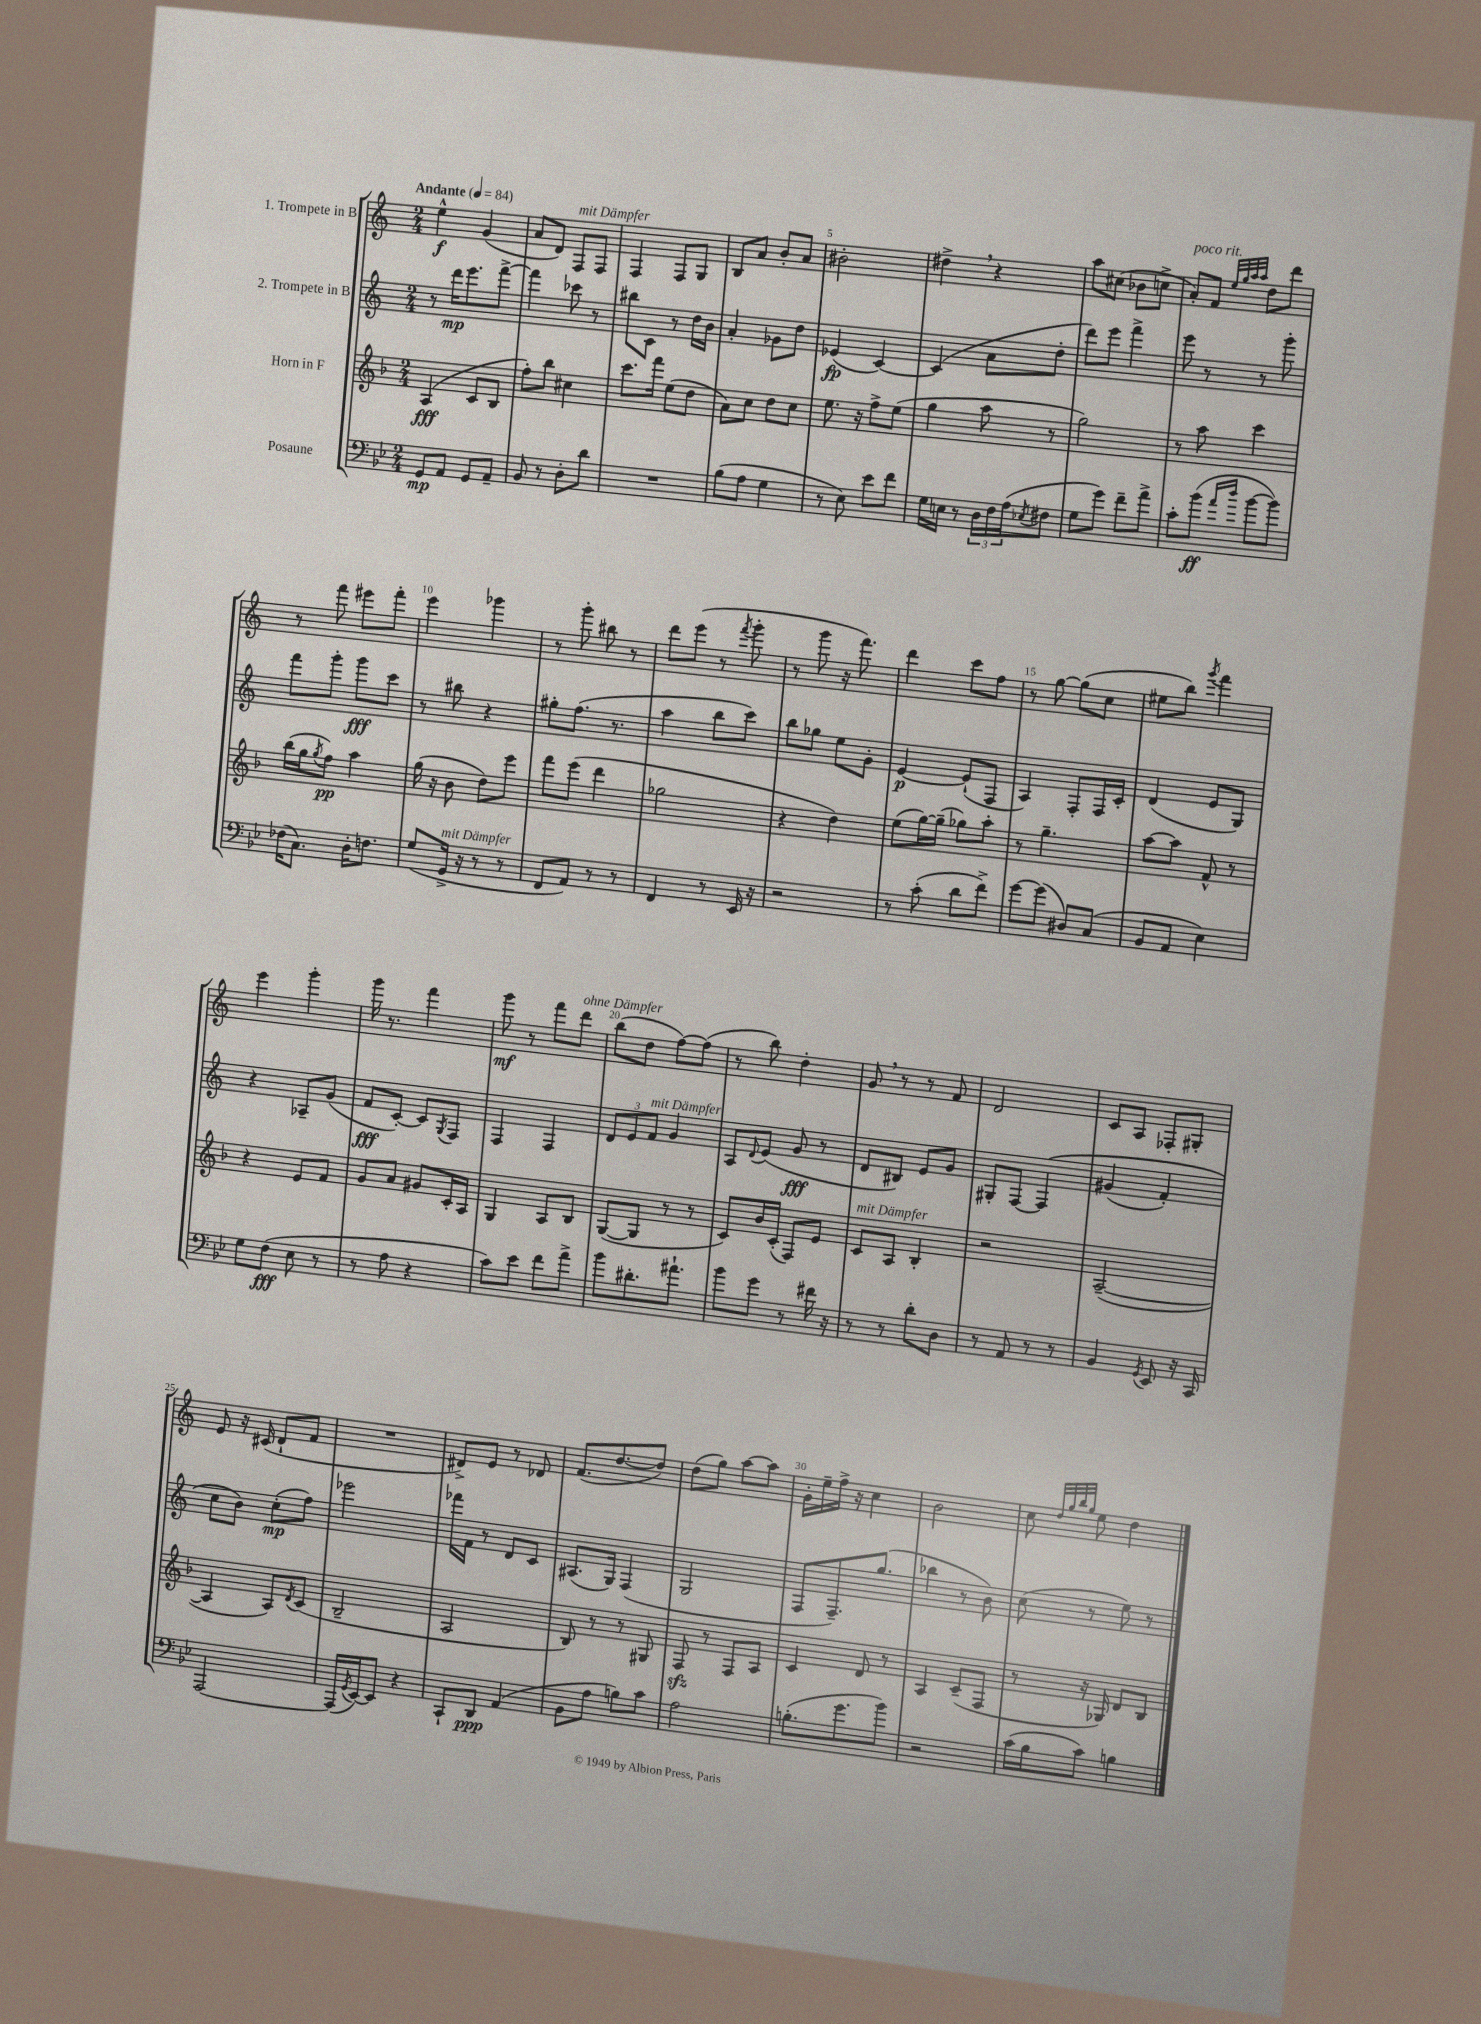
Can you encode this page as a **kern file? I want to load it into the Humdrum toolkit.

**kern	**kern	**kern	**kern
*staff4	*staff3	*staff2	*staff1
*clefF4	*clefG2	*clefG2	*clefG2
*k[b-e-]	*k[b-]	*k[]	*k[]
*M2/4	*M2/4	*M2/4	*M2/4
*MM84	*MM84	*MM84	*MM84
8GG	(4A	8r	4ee^^
8AA	.	16ddd	.
.	.	8.eee	.
8GG	8c	.	(4g
8AA~	8B-	[8fff^	.
=	=	=	=
8BB-	8ff')	4fff]	8a
8r	8bb-	.	8d)
8D'	4cc#	8ccc-	8F
8d	.	8r	8F
=	=	=	=
2r	8.ccc	8bb#	4F
.	.	8c	.
.	16fff	.	.
.	(8ee	8r	8F
.	8dd	16dd	8G
.	.	16b	.
=	=	=	=
(8B-	8a)	4a'	8B
8A	8cc	.	8a
4G	8dd	8g-	8b'
.	8cc	8dd	8a
=	=	=	=
8r	8.ee	(4e-	2b#'
8E-)	.	.	.
.	16r	.	.
8e-	8ff^	[4c)	.
8f	(8ee	.	.
=	=	=	=
16G	4gg	(4c]	4dd#^
16E	.	.	.
8r	.	.	.
24D	8aa	8a	4r
24F	.	.	.
(24A	.	.	.
8qE-	.	.	.
8F#	8r	8dd'	.
=	=	=	=
8G	2gg)	8ddd)	8aa
8g)	.	8eee	(8cc#
8f~	.	4fff^	8b-
8a^	.	.	8cc^
=	=	=	=
8c'	8r	8eee	8a')
(8b-	8aa	8r	8f
.	.	.	32qqee
.	.	.	32qqgg
16qqa	.	.	32qqaa
16qqdd	.	.	32qqaa
[8b-	4ccc	8r	8dd
8b-])	.	8ggg'	8ddd
=	=	=	=
(16F-	(16bb-	8fff	8r
8.C)	16gg	.	.
.	8qgg	.	.
.	8ff)	8ggg'	8fff
16D'	4aa	8ggg	8eee#
8.F	.	.	.
.	.	8ccc	8fff'
=	=	=	=
(8G	(16gg	8r	4eee
.	16r	.	.
16GG^	8b-	8bb#	.
16r	.	.	.
8r	8dd)	4r	4ggg-
8r	8eee	.	.
=	=	=	=
8FF	8fff	8gg#'	8r
8AA)	(8eee	(8.ff	8ggg'
8r	4ddd	.	8bb#
.	.	8.r	.
8r	.	.	8r
=	=	=	=
4FF	2gg-	4aa	8ddd
.	.	.	(8eee
8r	.	8bb	8r
.	.	.	8qfff
16EE-	.	8ccc)	8ggg'
16r	.	.	.
=	=	=	=
2r	4r	8bb	8r
.	.	8gg-	8ggg
.	4dd)	8ee	16r
.	.	.	8.fff)
.	.	8g'	.
=	=	=	=
8r	(8ee	[4e	4ddd
(8c'	[16gg)	.	.
.	(16gg~]	.	.
8d	8gg-)	(8e`]	8ccc
8f^)	8aa'	8F	8ff
=	=	=	=
[8g	8r	4A)	8r
(8g]	4.gg~	.	[8gg
8D#)	.	8F'	(8gg]
(8C	.	16F	8cc
.	.	16c'	.
=	=	=	=
8BB-	[8aa	(4d	8ee#
8AA	8aa]	.	8bb)
.	.	.	8qggg
4E-)	8f^^	8e	4fff
.	8r	8G)	.
=	=	=	=
8G	4r	4r	4eee
(8F	.	.	.
8E-	8e	8A-~	4ggg'
8r	8f	(8g	.
=	=	=	=
8r	8g	8f	16ggg
.	.	.	8.r
8A	8a	[8c')	.
4r	8g#	8c]	4fff
.	.	8qG	.
.	16c'	8F	.
.	16A	.	.
=	=	=	=
8c)	4G	4F	8ggg
8e-	.	.	8r
8f	8A	4F	8fff
8a^	8B-	.	8ddd
=	=	=	=
8b-	([8G	12d	(8bb
.	.	12e	.
8.d#'	8G]	.	8dd
.	.	12f	.
.	8r	4g	[8ff)
8.a#`	.	.	.
.	8r	.	(8ff]
=	=	=	=
8b-	8c)	8A	8r
.	.	8qqd	.
8g	16b-	(8e	8bb)
.	(16c'	.	.
8r	8F)	8g	4dd'
16f#	8e	8r	.
16r	.	.	.
=	=	=	=
8r	8c	8d	8g
8r	8A	8B#)	8r
8d'	4B-'	8e	8r
8D	.	8g	8f
=	=	=	=
8r	2r	8G#'	2d
8AA	.	[8F	.
8r	.	&(4F]	.
8r	.	.	.
=	=	=	=
4BB-	([2A~	(4g#	8c
.	.	.	8A
8qGG	.	.	.
8EE-	.	4f')	8F-'
16r	.	.	8G#'
16CC	.	.	.
=	=	=	=
[2AAA	4A]	8cc	8e
.	.	8b&)	16r
.	.	.	(16c#
.	8A)	(8cc'	8d`
.	8qd	.	.
.	(8c	8ff)	8f
=	=	=	=
(16AAA]	2B-~	2eee-	2r
8qGG	.	.	.
[16EE-)	.	.	.
8EE-]	.	.	.
4r	.	.	.
=	=	=	=
8CC`	2A	16fff-	8d#^)
.	.	16f	.
8DD	.	8r	8e
(4AA	.	8d	8r
.	.	8c	8d-
=	=	=	=
8BB-	8B-)	(8.A#	(8.f
8A	8r	.	.
.	.	16G)	[8.dd
8B)	8r	(4F	.
8c	8G#	.	8dd])
=	=	=	=
2A	8F	2G	(8dd
.	8r	.	8gg)
.	8F	.	[8aa
.	8A	.	8aa]
=	=	=	=
(8.B'	4c	8F	16g'
.	.	.	16ee~
.	.	8.F~)	16ff^
8.g	.	.	16r
.	8d	.	4cc
.	.	(8.gg	.
8b-)	8r	.	.
=	=	=	=
2r	4A	4bb-	2b
.	(8c~	8r	.
.	8F	8b)	.
=	=	=	=
(16c	8r	(8cc	8cc
16B-	.	.	.
.	.	.	32qqdd
.	.	.	32qqgg
.	.	.	32qqbb
.	.	.	32qqgg
8c)	16r	8r	8ee
.	16G-)	.	.
4B	8d	8ee)	4dd
.	8B-	8r	.
==	==	==	==
*-	*-	*-	*-
